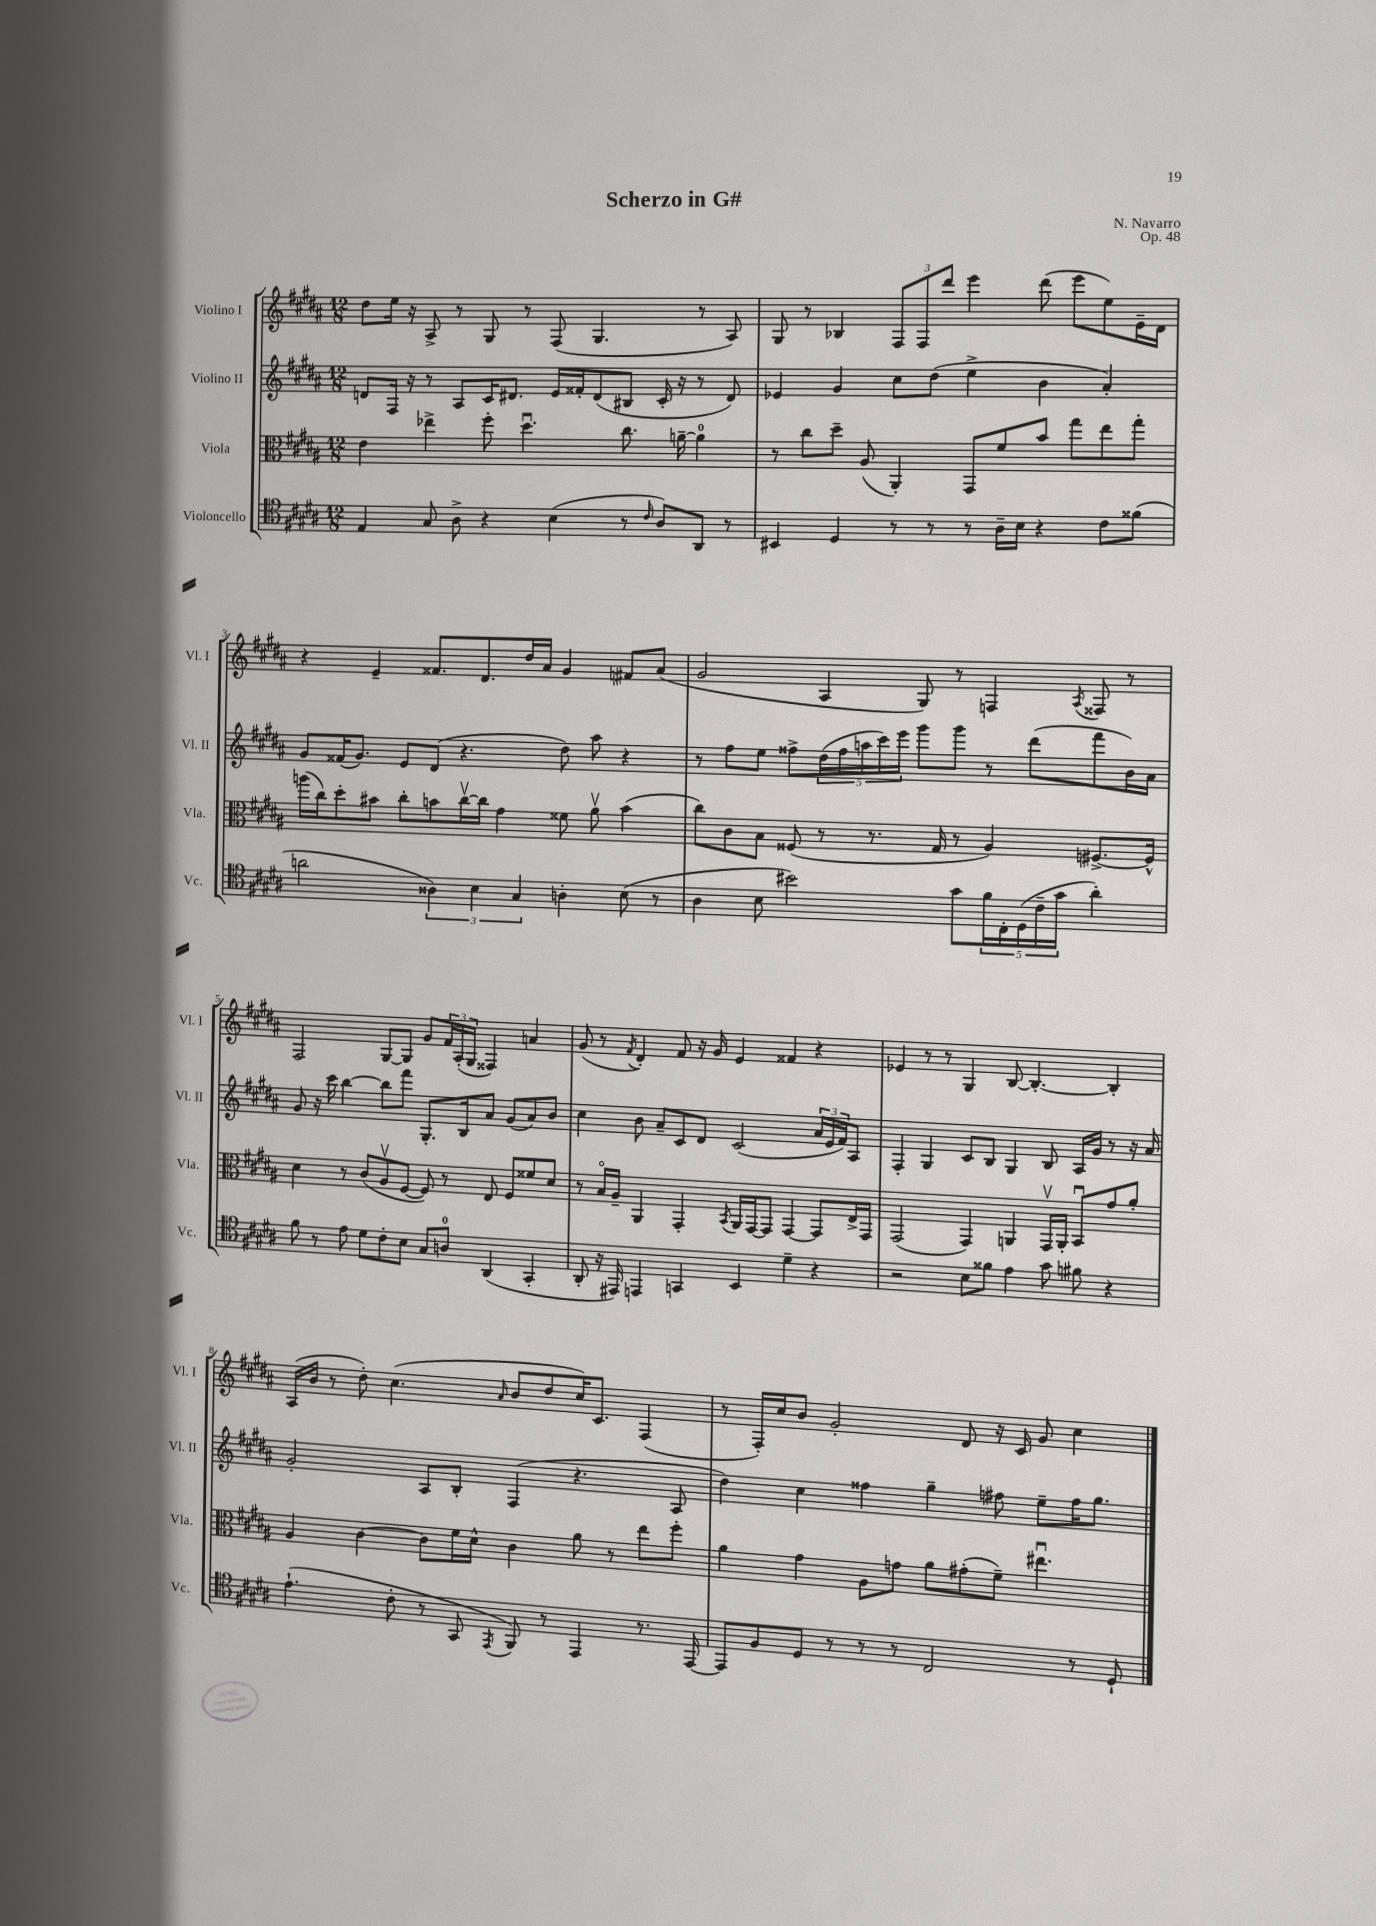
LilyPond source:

\header { title = "Scherzo in G#" composer = "N. Navarro" opus = "Op. 48" }
<<
\new StaffGroup <<
\new Staff = "s0" \with { instrumentName = "Violino I" shortInstrumentName = "Vl. I" } {
    \clef treble \key b \major \numericTimeSignature \time 12/8
    dis''8 e''16 r16 ais8-> r8 gis8 r8 fis8( gis4. r8 ais8) |
    gis8 r8 bes4 \tuplet 3/2 { fis8 fis8 dis'''8 } e'''4 dis'''8( e'''8 e''8) e'16-- dis'16 |
    r4 e'4-- fisis'8. dis'8. dis''16 ais'16 gis'4 fis'8 ais'8( |
    gis'2 ais4 gis8) r8 f4 \acciaccatura { ais8 } fisis8 r8 |
    fis2 gis8~ gis8 gis'8 \tuplet 3/2 { fis'16 ais16-.( gis16 } fisis4) a'4 |
    gis'8( r8 \acciaccatura { fis'8 } dis'4-.) fis'8 r16 gis'16 e'4 fisis'4 r4 |
    ees'4 r8 r8 gis4 b8~ b4.~-. b4-. |
    ais16( b'16 r8 dis''8-.) cis''4.( \grace { ais'16 } b'8 dis''8 cis''16) cis'8. fis4( |
    r8 fis16-.) cis''16 b'8 gis'2-. dis'8 r16 cis'16 gis'8 cis''4 \bar "|." |
}
\new Staff = "s1" \with { instrumentName = "Violino II" shortInstrumentName = "Vl. II" } {
    \clef treble \key b \major \numericTimeSignature \time 12/8
    d'8 fis16 r16 r8 ais8 cis'16 dis'8. e'16 fisis'16-. dis'8( bis8 cis'16-. r16 r8 dis'8) |
    ees'4 gis'4 cis''8 dis''8( e''4-> b'4 ais'4-.) |
    gis'8 fisis'16( gis'8.) e'8 dis'8( r4. dis''8) ais''8 r4 |
    r8 fis''8 e''8 fisis''8-> \tuplet 5/4 { dis''16( fisis''16 a''16 cis'''16) e'''16 } gis'''8 gis'''8 r8 dis'''8( fis'''8 b'16) ais'16 |
    gis'8 r16 cis'''16 b''4~ b''8 fis'''8 gis8.-. b16 ais'8 gis'8( ais'8) b'8 |
    cis''4 b'8 ais'8-- cis'8 dis'8 cis'2( \tuplet 3/2 { ais'16 e'16 fis'16) } ais8 |
    fis4-. gis4 cis'8 b8 gis4 b8 ais16 gis'16 r8 r16 ais'16 |
    gis'2-. ais8 b8-. fis4( r4. ais8 |
    dis''4) cis''4 fisis''4 gis''4-- fis''8 e''8-- fis''16 gis''8. \bar "|." |
}
\new Staff = "s2" \with { instrumentName = "Viola" shortInstrumentName = "Vla." } {
    \clef alto \key b \major \numericTimeSignature \time 12/8
    e'4 ees''4-> fis''8-. dis''4.\downbow cis''8. a'16~-- a'4-0 |
    r8 cis''8 dis''8-- ais8( ais,4-.) gis,8 fis'8 b'8 gis''8 e''8 gis''8-. |
    a''16( cis''16) dis''8-. bis'8 cis''8-. b'8 cis''16~\upbow cis''16 gis'4 fisis'8 ais'8\upbow b'4( |
    cis''8) cis'8 b8 fisis8( r8 r8. gis16 r8 ais4) fis8.~-> fis16-^ |
    dis'4 r8 cis'8( ais8\upbow fis8~ fis8) r8 e8 fis8 fisis'8 dis'8 |
    r8 b16\flageolet ais16-- ais,4 gis,4-. \acciaccatura { b,8 } ais,16 gis,16~ gis,8 gis,4~ gis,8 e16-> gis,16 |
    gis,2( gis,4) a,4 gis,16\upbow a,16-. b,8\downbow gis'8 ais'8-. |
    ais4 cis'4~ cis'8 fis'16 dis'16-^ cis'4 ais'8 r8 e''8 fis''8-. |
    ais'4 gis'4 ais8 g'8 ais'8 gis'8-.( fis'8--) eis''4.\downbow \bar "|." |
}
\new Staff = "s3" \with { instrumentName = "Violoncello" shortInstrumentName = "Vc." } {
    \clef tenor \key b \major \numericTimeSignature \time 12/8
    e4 gis8 ais8-> r4 b4( r8 \grace { cis'16 } ais8) ais,8 r8 |
    bis,4 dis4 r8 r8 r8 ais16-- b16 r4 cis'8 fisis'8( |
    a'2 \tuplet 3/2 { aisis4) b4 gis4 } a4-. b8( r8 |
    ais4 b8 bis'2) gis'8 \tuplet 5/4 { fis'16 cis16-. dis16( cis'16-- gis'16 } ais'4-.) |
    fis'8 r8 e'8 dis'8 cis'8-. b8 gis8 a8-0 ais,4( gis,4-. |
    ais,8-. r16 eis,16) e,4 g,4 b,4 dis'4-- r4 |
    r2 b8 fisis'8 e'4 gis'8 fis'8 r4 |
    e'4.-!( cis'8-. r8 gis,8 \acciaccatura { e,8 } fis,8) r8 e,4 r8. e,16~ |
    e,8 fis8 dis8 r8 r8 r8 cis2 r8 dis8-! \bar "|." |
}
>>
>>
